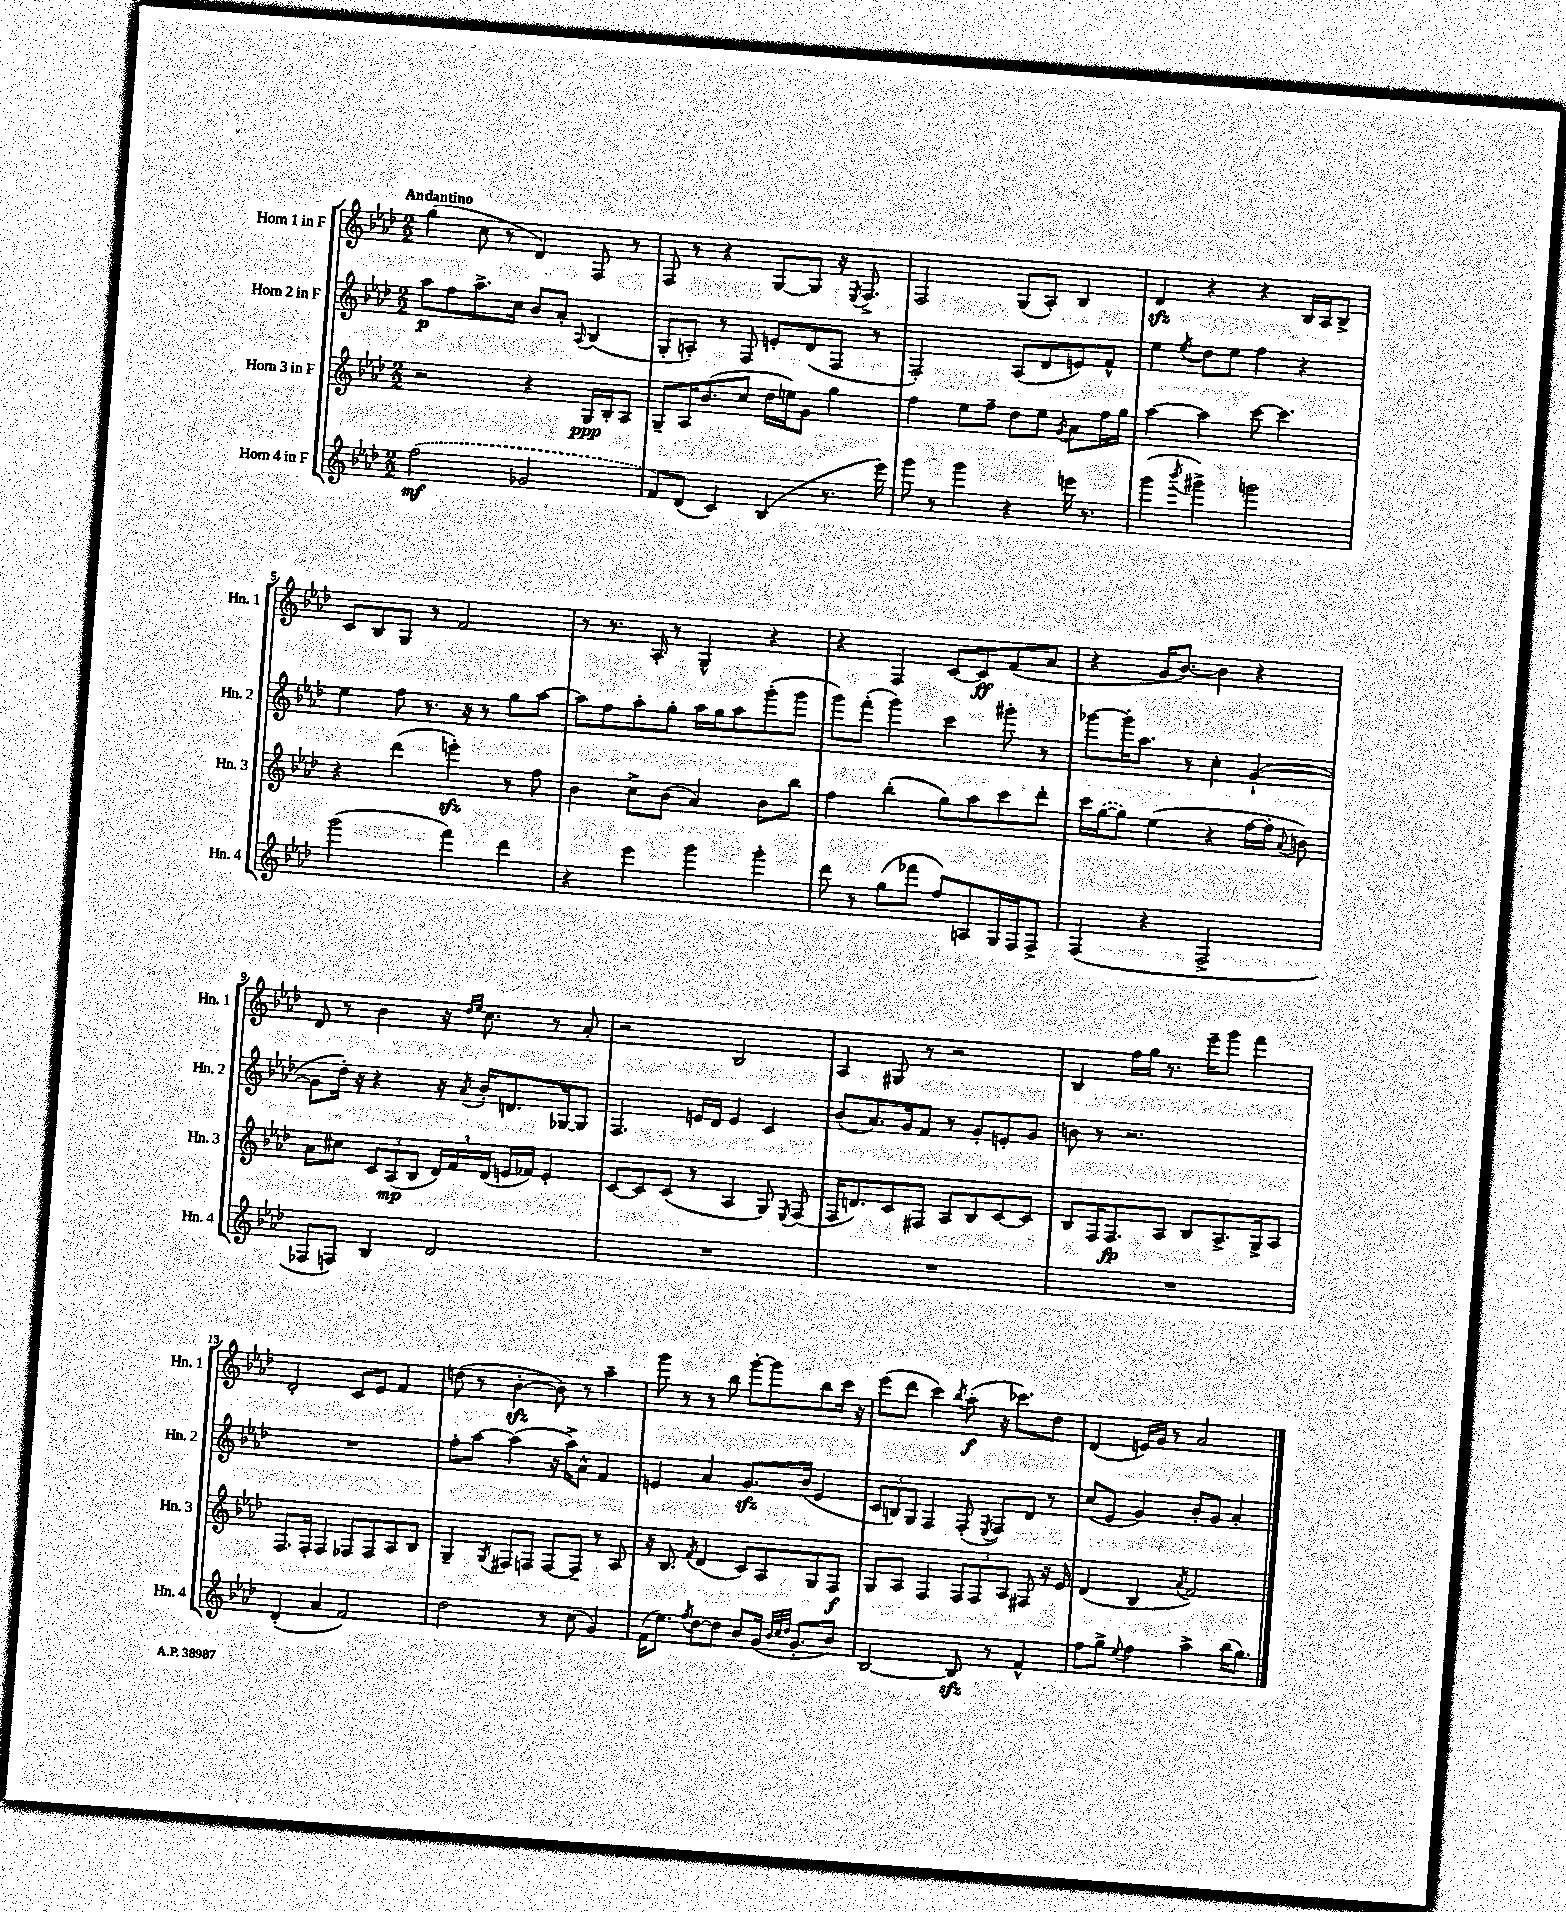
<<
\new StaffGroup <<
\new Staff = "s0" \with { instrumentName = "Horn 1 in F" shortInstrumentName = "Hn. 1" } {
    \clef treble \key aes \major \numericTimeSignature \time 2/2 \tempo "Andantino"
    \autoBeamOff g''4( c''8 r8 des'4) f8 r8 |
    f8 r8 r4 g8[~ g8] r16 \acciaccatura { ees8 } f8.-> |
    f2 g8[( aes8]-.) bes4 |
    des'4\sfz r4 r4 bes16[ aes16 bes8]-> |
    c'8[ bes8 g8] r8 f'2 |
    r8 r8. aes16-. r8 g4-^ r4 |
    r4 f4 c'8[~ c'8\ff f'8( aes'8] |
    r4 g'16[ bes'8.]~) bes'4 r4 |
    des'8 r8 bes'4 r16 \grace { des''16[ ees''16] } c''8. r8 aes'8-. |
    r2 bes2 |
    aes4 gis8 r8 r2 |
    bes4 f''16[ g''16] r8. ees'''16[-- g'''8] f'''4 |
    des'2-. c'8[ ees'8] f'4 |
    d''8( r8 bes'4~-.\sfz bes'8) r8 aes''4-- |
    g'''8 r8 r8 bes''8 g'''8[~-. g'''8 bes''8 c'''16] r16 |
    ees'''8[( des'''8] c'''4) \acciaccatura { bes''8 } aes''8-.\f( r16 ces'''8.[) des''8] |
    des'4( e'16[) g'16] r8 aes'2 \bar "|." |
}
\new Staff = "s1" \with { instrumentName = "Horn 2 in F" shortInstrumentName = "Hn. 2" } {
    \clef treble \key aes \major \numericTimeSignature \time 2/2
    \autoBeamOff aes''8[\p f''8 aes''8.-> c''16] bes'8[ aes'8]-. \appoggiatura { aes8 } bes4( |
    g8[-. a8]-.) r8 f8 e'8[-. des'8( f8] r8 |
    f2-.) aes8[( des'8 e'8) f'8]-^ |
    ees''4 \acciaccatura { ees''8 } des''8[ ees''8] f''4 r4 |
    ees''4 f''8 r8. r16 r8 g''8[ aes''8]~ |
    aes''8[ f''8 aes''8-. g''8]-. aes''16[ g''16 aes''8 g'''8-.( g'''8] |
    g'''8[) f'''8]-.( g'''4) c'''4 gis'''8-. r8 |
    ges'''8[~ ges'''16-. aes''8.] r8 c''4-. g'4~-!( |
    g'8[ des''16]-.) r16 r4 r16 \acciaccatura { aes'8 } bes'16[-. d'8. ges16~ ges8] |
    f4. e'16[ des'16] e'4 c'4 |
    bes'8[( aes'8.) g'16 f'8] r8 g'8[-. e'8-. g'8] |
    b'8 r8 r2. |
    R1 |
    f''8[-. aes''8]~ aes''4( r16 aes''16[->) aes'8]-^ f'4 |
    e'4 aes'4 g'8.[\sfz bes'16]( e'4 |
    \tuplet 3/2 { c'8[ b8) g8] } f4 f8-.( \acciaccatura { ees8 } f8[) des'8] r8 |
    c''8[( ees'8] g'4) bes'8[-. g'8] aes'4-. \bar "|." |
}
\new Staff = "s2" \with { instrumentName = "Horn 3 in F" shortInstrumentName = "Hn. 3" } {
    \clef treble \key aes \major \numericTimeSignature \time 2/2
    \autoBeamOff r2 r4 g16[\ppp bes16-. aes8] |
    g8[-- aes16 bes'8.( c''8] des''16[ e''16) g'8] g''4 |
    f''4 ees''8[ f''8]-- des''8[ ees''8] \acciaccatura { g'8 } aes'8[ f''16 g''16] |
    aes''4~ aes''4 c'''8~ c'''4. |
    r4 des'''4( e'''4-.\sfz) r8 f''8 |
    bes'4 c''8[-> bes'8]( aes'4) bes'8[ bes''8] |
    f''4 bes''4-.( g''8[) aes''8 c'''8 des'''8]-. |
    c'''16[ \once \slurDashed g''16~( g''8]) ees''4( r4 f''16[~ f''16]-. \appoggiatura { aes'8 } b'8) |
    aes'8[ cis''8] \tuplet 3/2 { c'8[ aes8\mp( bes8] } \tuplet 3/2 { des'16[) f'16 des'16]( } e'16[ fes'16]) e'4-. |
    c'8[~ c'8 c'8]( r8 aes4 g8) \acciaccatura { ees8 } f8( |
    f16[ d'8.) c'8 fis8] aes8[ bes8 c'8~ c'8] |
    bes8[ f16 f8.\fp aes8] bes8[ aes8.-> g16-> aes8] |
    f8.[ f16]-. f4 fes8[ fes8 aes8 bes8] |
    g4-- \acciaccatura { g8 } fis8[ f8] f8[~ f8]-- r8 aes8 |
    r16 bes8. \acciaccatura { f'8 } des'4( c'8[) aes8 g8 f8]\f |
    g8[ aes8] f4 \tuplet 3/2 { f8[ f8 aes8] } fis8 r16 ees'16 |
    des'4( bes4 \acciaccatura { aes'8 } f'2) \bar "|." |
}
\new Staff = "s3" \with { instrumentName = "Horn 4 in F" shortInstrumentName = "Hn. 4" } {
    \clef treble \key aes \major \numericTimeSignature \time 2/2
    \autoBeamOff \once \slurDashed f''2\mf( ges'2 |
    f'8[) des'8]( c'4) bes4( r8. ees'''16) |
    g'''8 r8 g'''4 r4 e'''16 r8. |
    g'''4( \acciaccatura { bes'''8 } gis'''4->) g'''2 |
    g'''2( f'''4) des'''4 |
    r4 ees'''4 g'''4 g'''4-. |
    des'''8 r8 g''8[( fes'''8] f''8[) a8 g16 f16 f8]-> |
    f4( r4 f2-> |
    fes8[ f8]) bes4 des'2 |
    R1 |
    R1 |
    R1 |
    des'4-.( aes'4 f'2) |
    des''2 r8 c''8( g'4) |
    f'16[( ees''8.]) \acciaccatura { f''8 } des''8[~ des''8] bes'8[ g'16]( \grace { bes'32[ c''32 des''32] } g'8.[-. bes'8]) |
    bes2~ bes8\sfz r8 f'4-^ |
    f''8[ g''8]-> \appoggiatura { ees''8 } f''4 aes''4-> bes''16[( g''8.]) \bar "|." |
}
>>
>>
